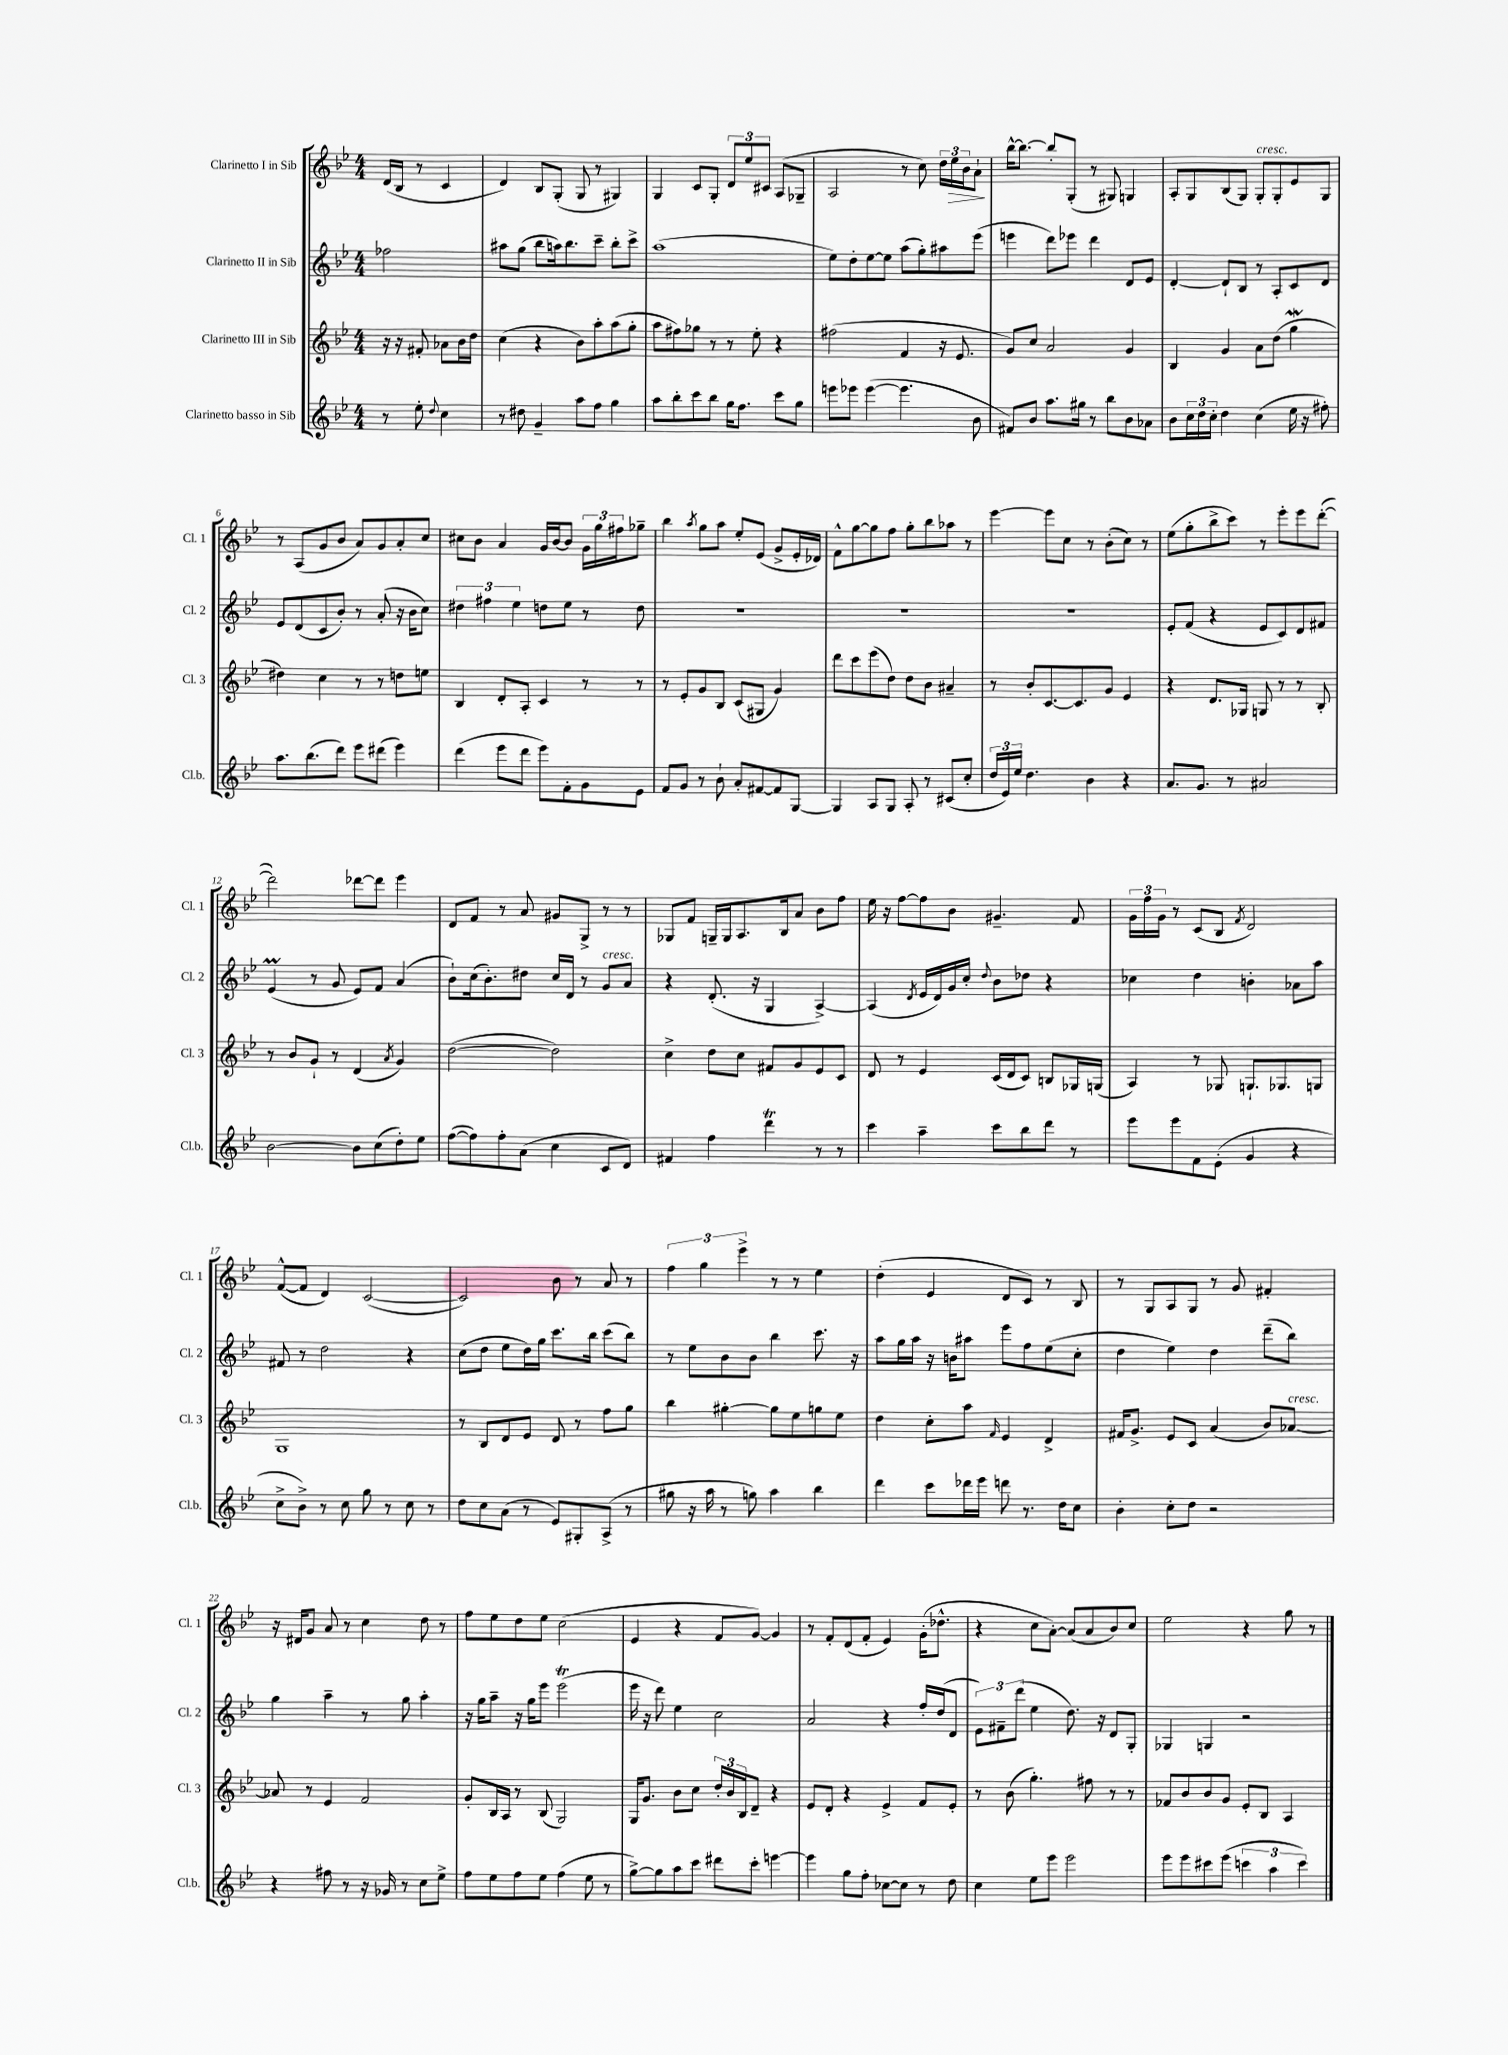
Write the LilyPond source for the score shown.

<<
\new StaffGroup <<
\new Staff = "s0" \with { instrumentName = "Clarinetto I in Sib" shortInstrumentName = "Cl. 1" } {
    \clef treble \key bes \major \numericTimeSignature \time 4/4 \partial 2
    d'16( bes16 r8 c'4 |
    d'4) bes8 g8-.( g8 r8 gis4) |
    g4 c'8 g8-. \tuplet 3/2 { d'8 ees''8 cis'8 } a8( ges8-- |
    a2 r8 c''8) \tuplet 3/2 { d''16 ees''16\> bes'16 } a'8-!\! |
    bes''16~-^ bes''8.~ bes''8-. g8-.( r8 gis8) g4 |
    a8-. g8 bes8( g8) g8-.^\markup { \italic "cresc." } g8-. ees'8 g8 |
    r8 a8( g'8 bes'8 a'8) g'8 a'8-. c''8 |
    cis''8 bes'8 a'4 g'16 bes'16~ bes'8 \tuplet 3/2 { g'16 g''16 fis''16 } ges''8-- |
    bes''4 \acciaccatura { a''8 } g''8 a''8 ees''8-. ees'8( g'8-> ees'16-. des'16) |
    f'8-^ g''8~ g''8 f''8 g''8-. bes''8 aes''8 r8 |
    ees'''4~ ees'''8 c''8 r8 bes'8-.( c''8) r8 |
    ees''8( g''8-. bes''8-> c'''8) r8 ees'''8-. ees'''8 d'''8~-.( |
    d'''2) des'''8~ des'''8 ees'''4 |
    d'8 f'8 r8 a'8 gis'8 g8-> r8 r8 |
    ges8 f'8 g16-- g16 a8. bes16 a'8 bes'8 f''8 |
    ees''16 r16 f''8~ f''8 bes'8 gis'4.-- f'8 |
    \tuplet 3/2 { g'16 f''16 g'16 } r8 c'8( bes8 \acciaccatura { f'8 } d'2) |
    f'8~-^( f'8 d'4) c'2~( |
    c'2) bes'8 r8 a'8 r8 |
    \tuplet 3/2 { f''4 g''4 ees'''4-> } r8 r8 ees''4 |
    d''4-.( ees'4 d'8 c'8) r8 bes8 |
    r8 g8 a8 g8 r8 g'8 fis'4-. |
    r16 dis'16 g'8 a'8 r8 c''4 d''8 r8 |
    f''8 ees''8 d''8 ees''8 c''2( |
    ees'4 r4 f'8 g'8~) g'4 |
    r8 f'8-. d'8( f'8-. ees'4) g'16-.( des''8.-^ |
    r4 c''8 a'8~-.) a'8( a'8 bes'8) c''8 |
    ees''2 r4 g''8 r8 \bar "|." |
}
\new Staff = "s1" \with { instrumentName = "Clarinetto II in Sib" shortInstrumentName = "Cl. 2" } {
    \clef treble \key bes \major \numericTimeSignature \time 4/4 \partial 2
    fes''2 |
    ais''8 g''8( bes''8 a''16) bes''8. c'''8-- bes''8-. c'''8-> |
    a''1( |
    ees''8) d''8-. ees''8~ ees''8 a''8( g''8-.) ais''8 ees'''8( |
    e'''4 d'''8) ees'''8 d'''4 d'8 ees'8 |
    d'4~-. d'8-! bes8 r8 a8-. c'8 d'8 |
    ees'8 d'8( c'8 bes'8-.) r8 a'8-.( r16 bes'16 c''8) |
    \tuplet 3/2 { dis''4 fis''4 ees''4 } d''8 ees''8 r8 d''8 |
    R1 |
    R1 |
    R1 |
    ees'8-. f'8( r4 ees'8 c'8) d'8 fis'8 |
    ees'4\prall( r8 g'8 ees'8) f'8 a'4( |
    bes'8-!) c''16( bes'8.-.) dis''8 c''16 d'16 r8 g'8^\markup { \italic "cresc." } a'8 |
    r4 d'8.-.( r16 g4 a4~->) |
    a4( \acciaccatura { d'8 } ees'16 d'16) g'16 c''16-. \appoggiatura { d''8 } bes'8 des''8 r4 |
    ces''4 d''4 b'4-. aes'8 a''8 |
    fis'8 r8 d''2 r4 |
    c''8( d''8 ees''8 d''16) g''16 c'''8. bes''16 c'''8( bes''8) |
    r8 ees''8 bes'8 bes'8 bes''4 c'''8. r16 |
    a''8 g''16 a''16 r16 b'16 ais''8 ees'''8 f''8 ees''8( c''8-. |
    d''4 ees''4) d''4 d'''8--( bes''8) |
    g''4 a''4-- r8 g''8 a''4-. |
    r16 g''16 a''8-- r16 g''16 ees'''8 ees'''2\trill( |
    ees'''16 r16 d'''8) ees''4 c''2 |
    a'2 r4 f''16-. d''16( d'8 |
    \tuplet 3/2 { ees'8) fis'8-- d'''8( } ees''4 d''8.) r16 d'8 g8-. |
    ges4 g4 r2 \bar "|." |
}
\new Staff = "s2" \with { instrumentName = "Clarinetto III in Sib" shortInstrumentName = "Cl. 3" } {
    \clef treble \key bes \major \numericTimeSignature \time 4/4 \partial 2
    r16 r16 fis'8-. aes'8 bes'16 d''16 |
    c''4( r4 bes'8) a''8-. a''8( g''8-. |
    a''8 fis''8) ges''8 r8 r8 ees''8-. r4 |
    fis''2( f'4 r16 ees'8. |
    g'8) c''8 a'2 g'4 |
    bes4 g'4 a'8 d''8( g''4\mordent |
    dis''4) c''4 r8 r8 d''8 e''8 |
    bes4 d'8-. a8-. c'4 r8 r8 |
    r8 ees'8-. g'8 bes8 c'8( gis8 g'4) |
    d'''8 c'''8 ees'''8( d''8) d''8 bes'8 ais'4-- |
    r8 bes'8-. c'8.~ c'8. g'8 ees'4 |
    r4 d'8. ges16 g8 r8 r8 bes8-. |
    r8 bes'8 g'8-! r8 d'4( \acciaccatura { a'8 } g'4) |
    d''2~( d''2) |
    c''4-> d''8 c''8 fis'8 g'8 ees'8 c'8 |
    d'8 r8 ees'4 c'16( d'16 c'8) b8 ges16 g16( |
    a4) r8 ges8 g8.-! ges8. g8 |
    g1 |
    r8 bes8 d'8 ees'8 d'8 r8 f''8 g''8 |
    bes''4 gis''4~-. gis''8 ees''8 g''8 ees''8 |
    d''4 c''8-. a''8 \grace { f'16 } ees'4 d'4-> |
    fis'16 g'8.-> ees'8 c'8 a'4( bes'8) aes'8~^\markup { \italic "cresc." } |
    aes'8 r8 ees'4 f'2 |
    g'8-. bes16 a16 r8 bes8( g2) |
    g16 g'8. bes'8 c''8 \tuplet 3/2 { d''16-. bes'16 bes16 } d'8-- r4 |
    ees'8 d'8-. r4 ees'4-> f'8 ees'8-. |
    r8 bes'8( g''4.-.) fis''8 r8 r8 |
    fes'8 bes'8 bes'8 g'8 ees'8-. bes8 a4 \bar "|." |
}
\new Staff = "s3" \with { instrumentName = "Clarinetto basso in Sib" shortInstrumentName = "Cl.b." } {
    \clef treble \key bes \major \numericTimeSignature \time 4/4 \partial 2
    r8 ees''8-. \appoggiatura { d''8 } c''4 |
    r8 dis''8 g'4-- a''8 f''8 g''4 |
    a''8 bes''8-. c'''8 bes''8 g''16 f''8. c'''8 g''8 |
    e'''8 ees'''8 ees'''4~( ees'''4. bes'8 |
    fis'8) bes'8 a''8. gis''16 r8 bes''8 bes'8 aes'8 |
    bes'8 \tuplet 3/2 { c''16 d''16 c''16-. } d''4 c''4( ees''16 r16 fis''8-.) |
    a''8. bes''8.( d'''8) ees'''8 dis'''8( ees'''4) |
    d'''4( ees'''8 d'''8 ees'''8) f'8-. g'8 ees'8 |
    f'8 g'8 r8 bes'8-! a'8-. fis'8~ fis'8 g8~ |
    g4 a8 g8 a8-. r8 cis'8( c''8-. |
    \tuplet 3/2 { d''16 ees'16) ees''16 } d''4. bes'4 r4 |
    a'8. g'8. r8 ais'2 |
    bes'2~ bes'8 c''8( d''8-.) ees''8 |
    f''8~( f''8) f''8-. a'8( c''4 c'8 d'8) |
    fis'4 f''4 d'''4\trill r8 r8 |
    c'''4 a''4-- c'''8 bes''8 d'''8 r8 |
    ees'''8 ees'''8 f'8 ees'8-.( g'4 r4 |
    c''8-> bes'8->) r8 c''8 g''8 r8 c''8 r8 |
    d''8 c''8 a'8( r8 ees'8) gis8-. a8->( r8 |
    gis''8 r16 a''16 r8 g''8) a''4 bes''4 |
    d'''4 c'''8 des'''16 ees'''16 d'''8 r8. d''16 c''8 |
    bes'4-. c''8-. d''8 r2 |
    r4 fis''8 r8 r16 ges'16 r8 c''8 ees''8-> |
    f''8 ees''8 f''8 ees''8 f''4( ees''8 r8 |
    g''8~->) g''8 a''8 c'''8 dis'''8 c'''8-. e'''4~ |
    e'''4 g''8 f''8-. ces''8~ ces''8 r8 d''8 |
    c''4 ees''8 ees'''8 ees'''2 |
    ees'''8 ees'''8 cis'''8 ees'''8( \tuplet 3/2 { c'''4 a''4 c'''4) } \bar "|." |
}
>>
>>
